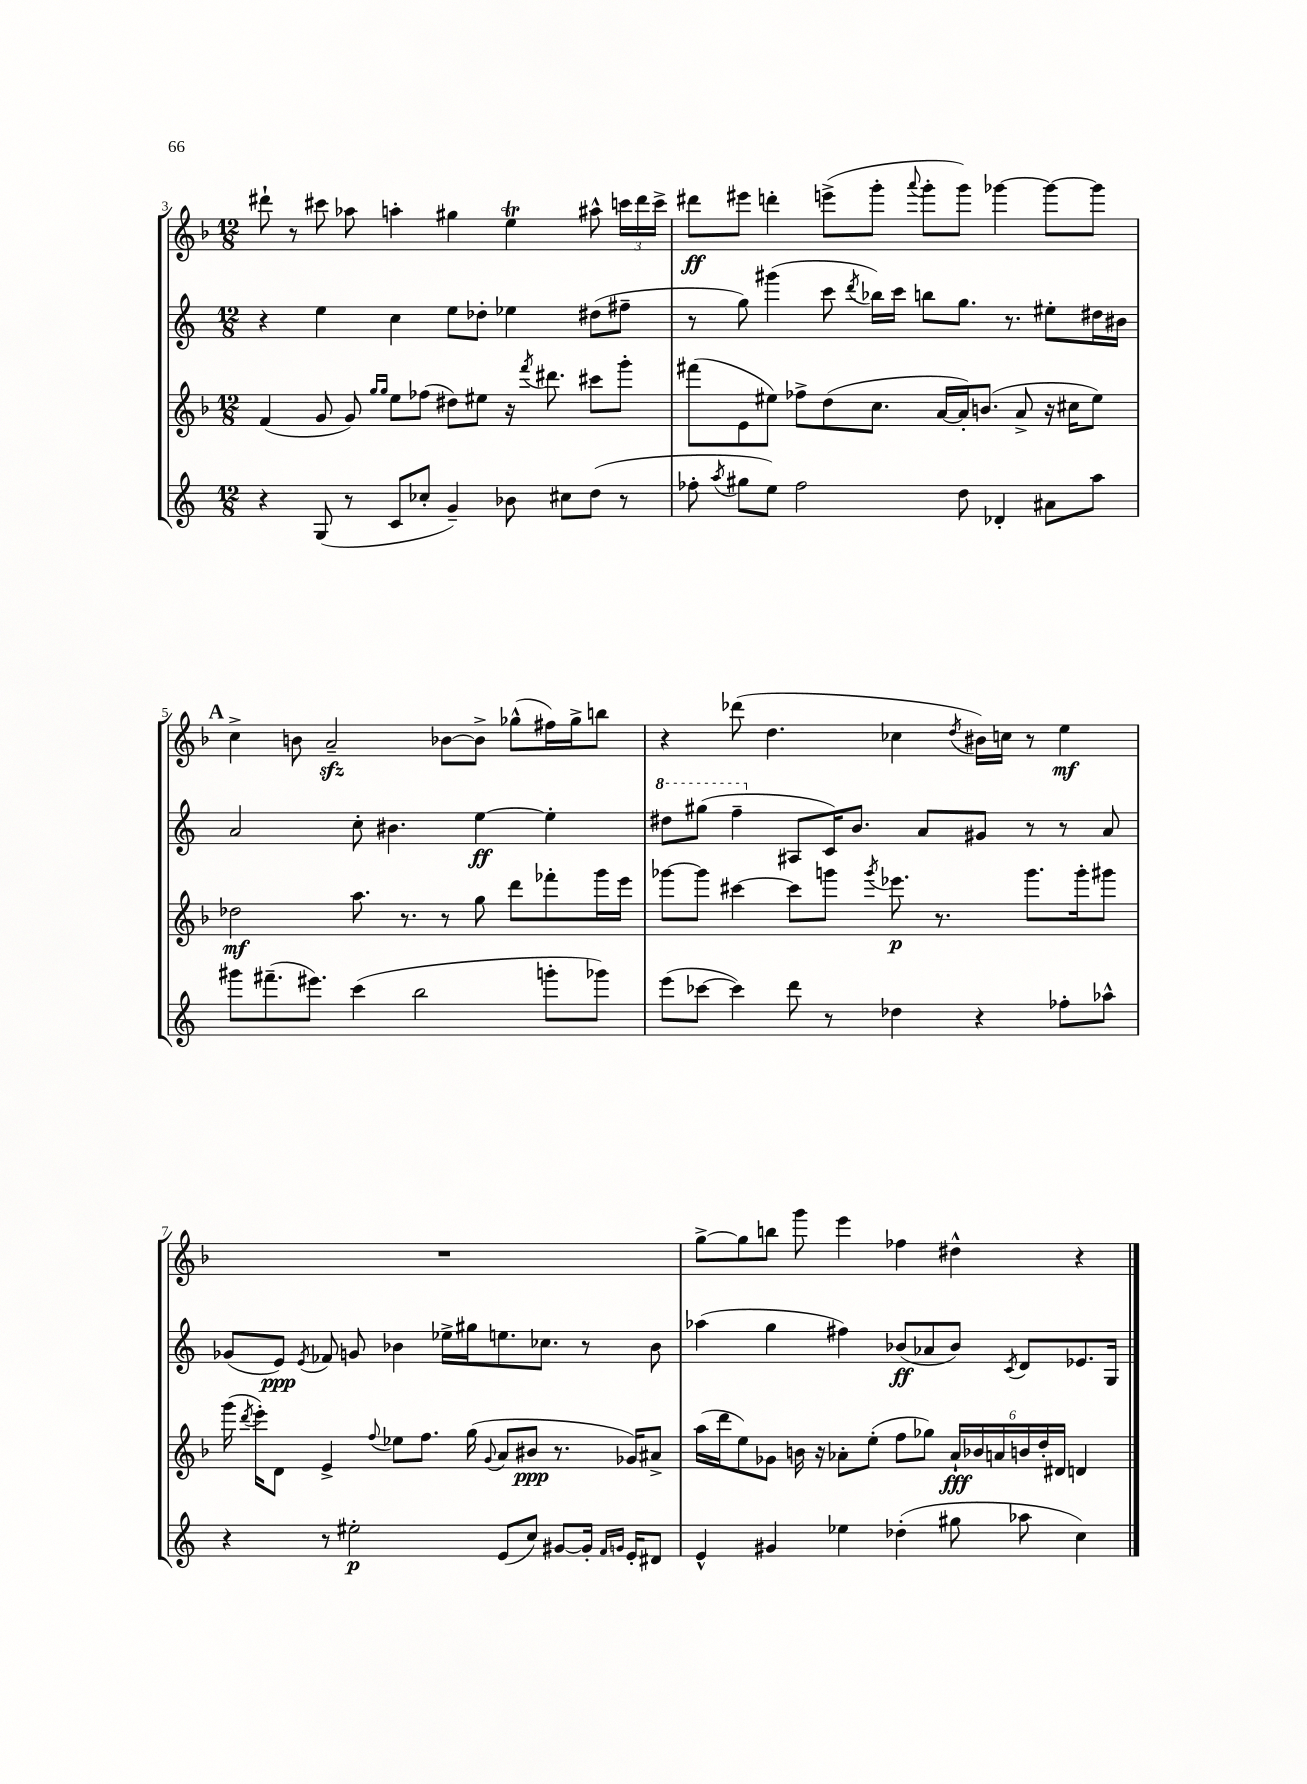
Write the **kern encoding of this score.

**kern	**kern	**kern	**kern
*staff4	*staff3	*staff2	*staff1
*clefG2	*clefG2	*clefG2	*clefG2
*k[]	*k[b-]	*k[]	*k[b-]
*M12/8	*M12/8	*M12/8	*M12/8
4r	(4f/	4r	8ddd#`\
.	.	.	8r
(8G/	8g/	4ee\	8ccc#\
8r	8g/)	.	8aa-\
.	16qqgg/LL	.	.
.	16qqgg/JJ	.	.
8c/L	8ee\L	4cc\	4aa'\
8cc-'/J	(8ff-\J	.	.
4g~/)	8dd#\L)	8ee\L	4gg#\
.	8ee#\J	8dd-'\J	.
8b-\	16r	4ee-\	4ee\
.	8qfff/	.	.
.	8.ddd#\	.	.
8cc#\L	.	.	.
(8dd\J	8ccc#\L	(8dd#\L	8aa#^^\
8r	8ggg'\J	8ff#~\J	24ccc\LL
.	.	.	24ddd#\
.	.	.	24ccc^\JJ
=	=	=	=
8ff-'\	(8fff#\L	8r	8ddd#\L
8qaa/	.	.	.
8gg#\L	8e\	8gg\)	8eee#\J
8ee\J)	8ee#\J)	(4ggg#\	4ddd'\
2ff-\	8ff-^\L	.	.
.	(8dd\	8ccc\	(8eee^\L
.	.	8qddd/	.
.	8.cc\J	16bb-\LL)	8ggg'\J
.	.	16ccc\JJ	.
.	.	.	8qqaaa/
.	.	8bb\L	8ggg'\L
.	[16a/LL	.	.
8dd\	16a'/]J)	8.gg\J	8ggg\J)
.	(8.b/J	.	.
4d-'/	.	.	[4ggg-\
.	.	8.r	.
.	8a^/	.	.
8a#\L	16r	8ee#'\L	8ggg-\_L
.	16cc#\LK	.	.
8aa\J	8ee#\J)	16dd#\L	8ggg-\]J
.	.	16b#\JJ	.
=	=	=	=
8ggg#\L	2dd-\	2a/	4cc^\
(8.fff#~\	.	.	.
.	.	.	8b\
8.eee#\J)	.	.	.
.	.	.	2a~/
(4ccc\	8.aa\	8cc'\	.
.	.	4.b#\	.
.	8.r	.	.
2bb\	.	.	.
.	8r	.	[8b-\L
.	8gg\	[4ee\	8b-^\]J
.	8ddd\L	.	(8gg-^^\L
8ggg'\L	8fff-'\	4ee'\]	16ff#\L)
.	.	.	16gg-^\J
8ggg-\J)	16ggg\L	.	8bb\J
.	16eee\JJ	.	.
=	=	=	=
(8eee\L	[8ggg-\L	8ddd#\L	4r
[8ccc-\J	8ggg-\]J	(8ggg#\J	.
4ccc-\])	[4ccc#\	4fff~\	(8ddd-\
.	.	.	4.dd\
8ddd\	8ccc#\]L	8A#/L	.
8r	8ggg\J	16c/K)	.
.	.	8.b/J	.
.	8qggg/	.	.
4dd-\	8.eee-\	.	4cc-\
.	.	8a/L	.
.	8.r	.	.
.	.	.	8qdd/
4r	.	8g#/J	16b#\LL)
.	.	.	16cc\JJ
.	8.ggg\L	8r	8r
8ff-'\L	.	8r	4ee\
.	16ggg'\k	.	.
8aa-^^\J	8ggg#\J	8a/	.
=	=	=	=
4r	(16ggg\	(8g-/L	1.r
.	8qddd/	.	.
.	16eee'\LK)	.	.
.	8d\J	8e/J)	.
.	.	8qe/	.
8r	4e^/	8f-/	.
2ee#'\	.	8g/	.
.	8qqff/	.	.
.	8ee-\L	4b-\	.
.	8.ff\J	.	.
.	.	16ee-^\LL	.
.	(16gg\	16gg#\J	.
.	8qqg/	.	.
(8e/L	8a/L	8.ee\	.
8cc/J)	8b#/J	.	.
.	.	8.cc-\J	.
[8g#/L	8.r	.	.
16g#'/]Jk	.	8r	.
16qqf/LL	.	.	.
16qqg/JJ	.	.	.
16e'/LK	16g-/LK)	.	.
8d#/J	8a#^/J	8b-\	.
=	=	=	=
4e^^/	(16aa\LL	(4aa-\	[8gg^\L
.	16ddd\J	.	.
.	8ee\)	.	8gg\]
4g#/	8g-\J	4gg\	8bb\J
.	16b\	.	8ggg\
.	16r	.	.
4ee-\	8a-'\L	4ff#\)	4eee\
.	(8ee'\J	.	.
(4dd-'\	8ff\L	(8b-/L	4ff-\
.	8gg-\J)	8a-/	.
8gg#\	24a-`/LL	8b-/J)	4dd#^^\
.	24b-/	.	.
.	24a/	.	.
.	.	8qc/	.
8aa-\	24b/	8d/L	.
.	24dd'/	.	.
.	24d#/JJ	.	.
4cc\)	4d/	8.e-/	4r
.	.	16G/Jk	.
==	==	==	==
*-	*-	*-	*-
